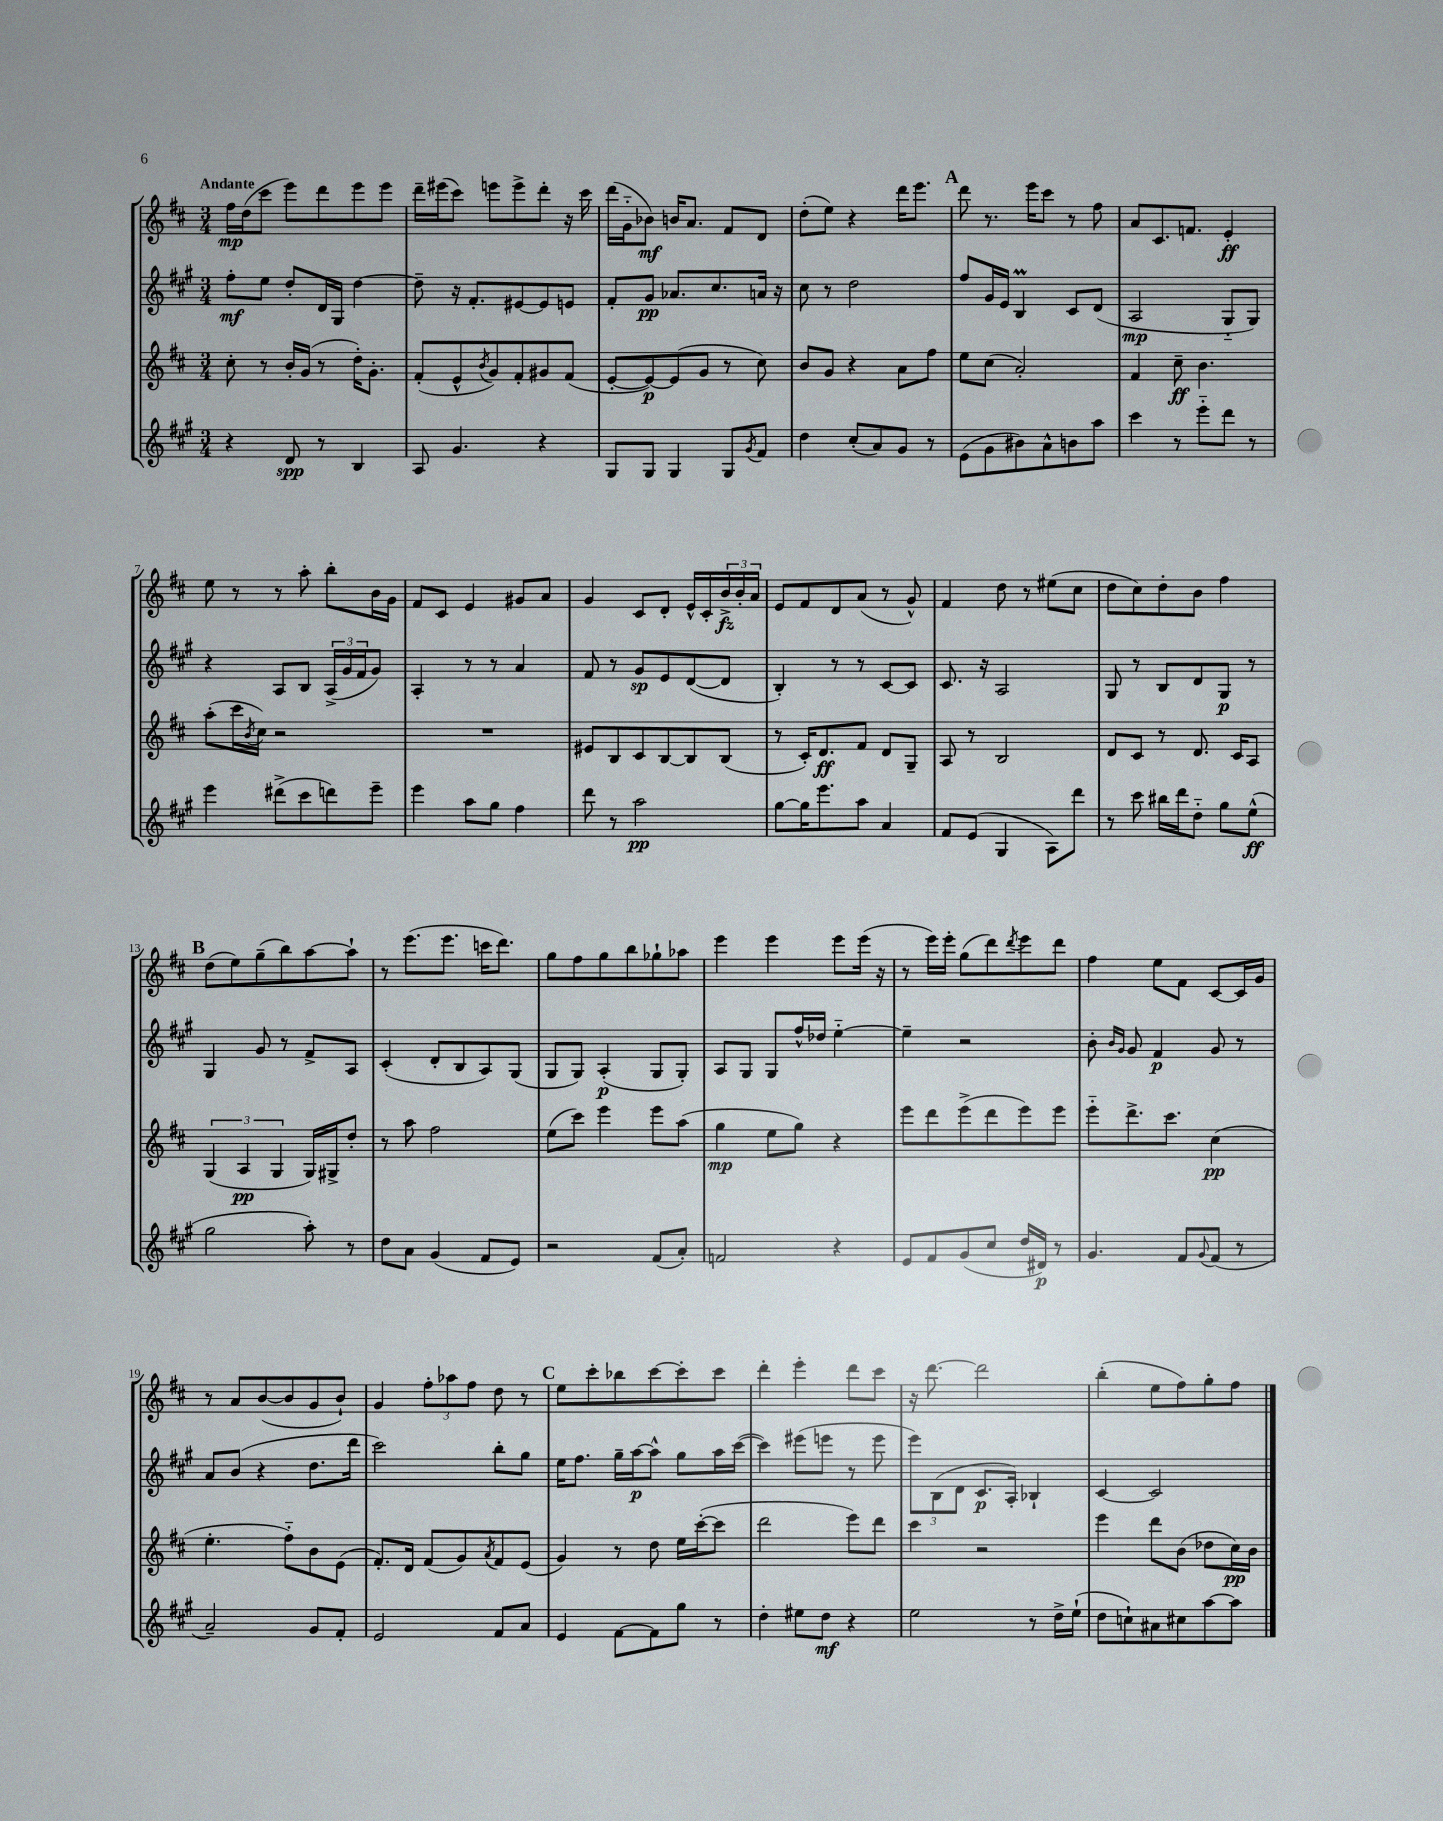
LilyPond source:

<<
\new StaffGroup <<
\new Staff = "s0" {
    \clef treble \key d \major \numericTimeSignature \time 3/4 \tempo "Andante"
    fis''16\mp d''16( cis'''8 e'''8) d'''8 e'''8 e'''8 |
    d'''16-- eis'''16( cis'''8) e'''8 e'''8-> d'''8-. r16 cis'''16 |
    d'''16( g'16-_ bes'8\mf) b'16 a'8. fis'8 d'8 |
    d''8-.( e''8) r4 d'''16 e'''8. |
    \mark \markup { \bold "A" } d'''8 r8. e'''16 cis'''8 r8 fis''8 |
    a'8 cis'8. f'8. e'4-.\ff |
    e''8 r8 r8 a''8-. b''8-. b'16 g'16 |
    fis'8 cis'8 e'4 gis'8 a'8 |
    g'4 cis'8 d'8-. e'16-^ cis'16-. \tuplet 3/2 { b'16->\fz b'16-. a'16 } |
    e'8 fis'8 d'8 a'8( r8 g'8-^) |
    fis'4 d''8 r8 eis''8( cis''8 |
    d''8 cis''8) d''8-. b'8 fis''4 |
    \mark \markup { \bold "B" } d''8( e''8) g''8--( b''8) a''8~ a''8-! |
    r8 e'''8.( e'''8. c'''16 d'''8.) |
    g''8 fis''8 g''8 b''8 ges''8-! aes''8 |
    e'''4 e'''4 e'''8 e'''16( r16 |
    r8 e'''16) e'''16-. g''8( d'''8) \acciaccatura { d'''8 } e'''8 d'''8 |
    fis''4 e''8 fis'8 cis'8~ cis'16 g'16 |
    r8 a'8 b'8~( b'8 g'8 b'8-!) |
    g'4 \tuplet 3/2 { fis''8-. aes''8 fis''8 } d''8 r8 |
    \mark \markup { \bold "C" } e''8 cis'''8-. bes''8 cis'''8~ cis'''8-. cis'''8 |
    d'''4-. e'''4-. d'''8 cis'''8 |
    r16 d'''8.~ d'''2 |
    b''4-.( e''8 fis''8) g''8-. fis''8 \bar "|." |
}
\new Staff = "s1" {
    \clef treble \key a \major \numericTimeSignature \time 3/4
    fis''8-.\mf e''8 d''8-. d'16 gis16 d''4~ |
    d''8-- r16 fis'8.-. eis'8~ eis'8 e'8 |
    fis'8-. gis'8\pp aes'8. cis''8. a'16 r16 |
    cis''8 r8 d''2 |
    \mark \markup { \bold "A" } fis''8 gis'16 e'16 b4\prall cis'8 d'8( |
    a2\mp gis8-_ gis8) |
    r4 a8 b8 \tuplet 3/2 { a16->( gis'16 fis'16 } gis'8) |
    a4-. r8 r8 a'4 |
    fis'8 r8 gis'8\sp e'8 d'8~( d'8 |
    b4-.) r8 r8 cis'8~ cis'8 |
    cis'8. r16 a2 |
    gis8 r8 b8 d'8 gis8\p r8 |
    \mark \markup { \bold "B" } gis4 gis'8 r8 fis'8-> a8 |
    cis'4-.( d'8-. b8 a8) gis8( |
    gis8 gis8) a4-.\p( gis8 gis8-.) |
    a8 gis8 gis8 fis''16-^ des''16 e''4~-_ |
    e''4-- r2 |
    b'8-. \grace { b'16 gis'16 } gis'8 fis'4\p gis'8 r8 |
    a'8 b'8( r4 d''8. d'''16 |
    cis'''2) b''8-. gis''8 |
    \mark \markup { \bold "C" } e''16 fis''8. gis''16-- a''16~\p a''8-^ gis''8 a''16 cis'''16~( |
    cis'''4) eis'''8( e'''8 r8 e'''8 |
    \tuplet 3/2 { e'''8) b8( d'8 } cis'8.\p a16-.) bes4-! |
    cis'4~ cis'2 \bar "|." |
}
\new Staff = "s2" {
    \clef treble \key d \major \numericTimeSignature \time 3/4
    cis''8-. r8 b'16-. g'16( r8 d''16-.) g'8.-. |
    fis'8-.( e'8-^ \acciaccatura { b'8 } g'8) fis'8-. gis'8 fis'8( |
    e'8~-. e'8~\p) e'8( g'8 r8 cis''8) |
    b'8 g'8 r4 a'8 fis''8 |
    \mark \markup { \bold "A" } e''8 cis''8( a'2-.) |
    fis'4 cis''8--\ff b'4. |
    a''8-.( cis'''16 \acciaccatura { b'8 } cis''16) r2 |
    R2. |
    eis'8 b8 cis'8 b8~ b8 b8( |
    r8 cis'16-.) d'8.\ff fis'8 d'8 g8-- |
    a8 r8 b2 |
    d'8 cis'8 r8 d'8. cis'16 a8 |
    \mark \markup { \bold "B" } \tuplet 3/2 { g4( a4\pp g4 } g16) gis16-> d''8-. |
    r8 a''8 fis''2 |
    e''8( cis'''8) e'''4 e'''8 a''8( |
    g''4\mp e''8 g''8) r4 |
    e'''8 d'''8 e'''8->( d'''8 e'''8) e'''8 |
    e'''8-_ d'''8.-> cis'''8. cis''4\pp( |
    e''4.-. fis''8-_) b'8 e'8( |
    fis'8.-.) d'16 fis'8( g'8) \acciaccatura { a'8 } fis'8 e'8( |
    \mark \markup { \bold "C" } g'4) r8 d''8 e''16 cis'''16~-.( cis'''8 |
    d'''2 e'''8) d'''8 |
    cis'''4 r2 |
    e'''4 d'''8 b'8( des''8 cis''16\pp) b'16 \bar "|." |
}
\new Staff = "s3" {
    \clef treble \key a \major \numericTimeSignature \time 3/4
    r4 d'8\spp r8 b4 |
    a8 gis'4. r4 |
    gis8 gis8 gis4 gis8 \acciaccatura { gis'8 } fis'8 |
    d''4 cis''8-.( a'8) gis'8 r8 |
    \mark \markup { \bold "A" } e'8( gis'8 bis'8) a'8-^ b'8 a''8 |
    cis'''4 r8 e'''8-_ d'''8 r8 |
    e'''4 dis'''8->( cis'''8 d'''8) e'''8-- |
    e'''4 a''8 gis''8 fis''4 |
    d'''8 r8 a''2\pp |
    gis''8~ gis''16 e'''8. a''8 a'4 |
    fis'8 e'8( gis4 a8) d'''8 |
    r8 cis'''8 bis''16 d'''16 d''8-_ gis''8 e''8-^\ff( |
    \mark \markup { \bold "B" } gis''2 a''8-.) r8 |
    d''8 a'8 gis'4( fis'8 e'8) |
    r2 fis'8( a'8-.) |
    f'2 r4 |
    e'8 fis'8 gis'8( cis''8 d''16 dis'16\p) r8 |
    gis'4. fis'8 \appoggiatura { gis'8 } fis'8( r8 |
    a'2--) gis'8 fis'8-. |
    e'2 fis'8 a'8 |
    \mark \markup { \bold "C" } e'4 fis'8~ fis'8 gis''8 r8 |
    d''4-. eis''8 d''8\mf r4 |
    e''2 r8 d''16-> e''16-!( |
    d''8 c''8-!) ais'8 cis''8 a''8~ a''8 \bar "|." |
}
>>
>>
